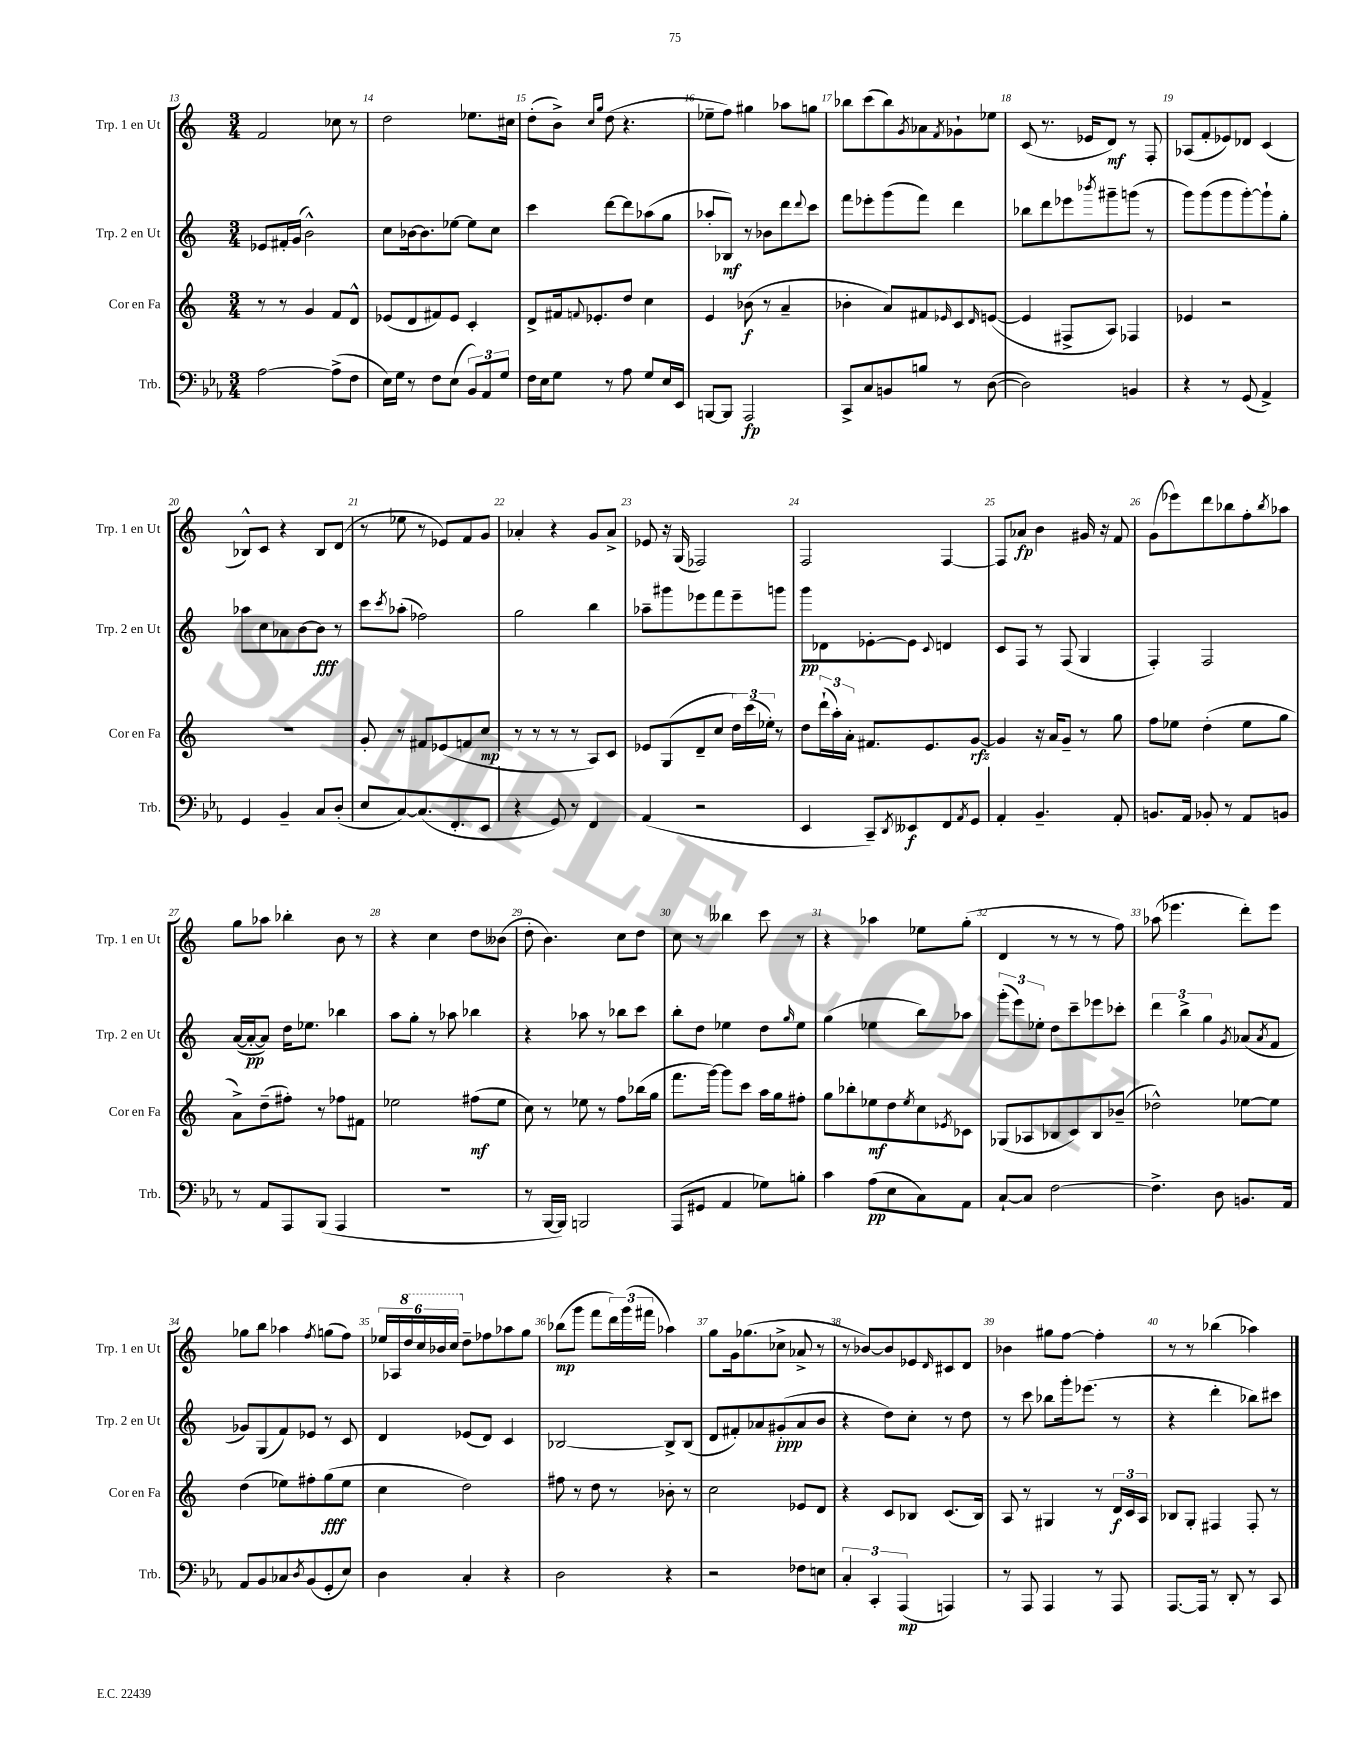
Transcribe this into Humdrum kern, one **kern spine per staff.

**kern	**dynam	**kern	**dynam	**kern	**dynam	**kern	**dynam
*part4	*part4	*part3	*part3	*part2	*part2	*part1	*part1
*staff4	*staff4	*staff3	*staff3	*staff2	*staff2	*staff1	*staff1
*I"Trb.	*	*I"Cor en Fa	*	*I"Trp. 2 en Ut	*	*I"Trp. 1 en Ut	*
*I'Trb.	*	*I'Cor en Fa	*	*I'Trp. 2 en Ut	*	*I'Trp. 1 en Ut	*
*clefF4	*	*clefG2	*	*clefG2	*	*clefG2	*
*k[b-e-a-]	*	*k[]	*	*k[]	*	*k[]	*
*M3/4	*	*M3/4	*	*M3/4	*	*M3/4	*
=13	=13	=13	=13	=13	=13	=13	=13
[2A-\	.	8r	.	8e-X/L	.	2f/	.
.	.	8r	.	16f#X'/L	.	.	.
.	.	.	.	(16g/JJ	.	.	.
.	.	4g/	.	2b^^\)	.	.	.
(8A-^\L]	.	8f/L	.	.	.	8cc-X\	.
8F\J	.	8d^^/J	.	.	.	8r	.
=14	=14	=14	=14	=14	=14	=14	=14
16E-\LL)	.	(8e-X/L	.	8cc\L	.	2dd\	.
16G\JJ	.	.	.	.	.	.	.
8r	.	8d/	.	[16b-X\k	.	.	.
.	.	.	.	8.b-\]	.	.	.
8F\L	.	8f#X/)	.	.	.	.	.
(8E-\J	.	8e-/J	.	[8ee-X\J	.	.	.
12BB-/L)	.	4c'/	.	8ee-\L]	.	8.ee-X\L	.
12AA-/	.	.	.	.	.	.	.
.	.	.	.	8cc\J	.	.	.
12G/J	.	.	.	.	.	.	.
.	.	.	.	.	.	16cc#X\Jk	.
=15	=15	=15	=15	=15	=15	=15	=15
16F\LL	.	8d^/L	.	4ccc\	.	(8dd'\L	.
16E-\J	.	.	.	.	.	.	.
8G\J	.	16f#X/k	.	.	.	8b^\J)	.
.	.	8qqfn/	.	.	.	.	.
.	.	8.e-X'/	.	.	.	.	.
.	.	.	.	.	.	16qqcc/LL	.
.	.	.	.	.	.	16qqgg/JJ	.
8r	.	.	.	[8ddd\L	.	(8dd\	.
8A-\	.	8dd/J	.	8ddd\]	.	4.r	.
8G/L	.	4cc\	.	(8aa-X\	.	.	.
16E-/L	.	.	.	8gg\J	.	.	.
16EE-/JJ	.	.	.	.	.	.	.
=16	=16	=16	=16	=16	=16	=16	=16
[8BBBn/L	.	4e/	.	8aa-X'/L	.	8ee-X~\L	.
8BBB/J]	.	.	.	8B-X/J)	mf	8ff\J)	.
2AAA-/	fp	(8b-X\	f	8r	.	4gg#X\	.
.	.	8r	.	8b-X\L	.	.	.
.	.	4a~/	.	8ddd\	.	8aa-X\L	.
.	.	.	.	8qqddd/	.	.	.
.	.	.	.	8ccc\J	.	8ggn\J	.
=17	=17	=17	=17	=17	=17	=17	=17
8CC^/L	.	4b-X'\	.	8fff\L	.	8bb-X\L	.
8C/	.	.	.	8eee-X'\	.	(8ccc\	.
8BBn/	.	8a/L)	.	(8ggg\	.	8bb-\)	.
.	.	.	.	.	.	8qg/	.
8Bn/J	.	8f#X/	.	8fff\J)	.	8a-X\	.
.	.	16qqe-X/	.	.	.	8qf/	.
8r	.	8c/	.	4ddd\	.	8g-X`\	.
.	.	16qqd/	.	.	.	.	.
([8D\	.	([8en/J	.	.	.	8ee-X\J	.
=18	=18	=18	=18	=18	=18	=18	=18
2D\])	.	4e/]	.	8bb-X\L	.	(8c/	.
.	.	.	.	8ddd\	.	8.r	.
.	.	8F#X^/L	.	8eee-X\	.	.	.
.	.	.	.	.	.	16e-X/KL	.
.	.	.	.	8qbbb-X/	.	.	.
.	.	8A/J)	.	8ggg#X~\	.	8d/J)	mf
4BBn/	.	4F-X/	.	(8gggn\J	.	8r	.
.	.	.	.	8r	.	8F'/	.
=19	=19	=19	=19	=19	=19	=19	=19
4r	.	4e-X/	.	8ggg\L)	.	(8A-X/L	.
.	.	.	.	(8ggg\	.	8f'/	.
8r	.	2r	.	8ggg\	.	8e-X/)	.
(8GG/	.	.	.	[8ggg'\)	.	8d-X/J	.
4AA-^/)	.	.	.	8ggg`\]	.	(4c/	.
.	.	.	.	8gg'\J	.	.	.
!!LO:LB:g=z
=20	=20	=20	=20	=20	=20	=20	=20
4GG/	.	2.r	.	8aa-X\L	.	8B-X^^/L)	.
.	.	.	.	8cc\	.	8c/J	.
4BB-~/	.	.	.	8a-X\	.	4r	.
.	.	.	.	[8b\	.	.	.
8C/L	.	.	.	8b\J]	fff	8B-/L	.
(8D'/J	.	.	.	8r	.	(8d/J	.
=21	=21	=21	=21	=21	=21	=21	=21
8E-/L	.	8g'/	.	8ccc\L	.	8r	.
.	.	.	.	8qccc/	.	.	.
[8C/)	.	8r	.	(8aa-X'\J	.	8ee-X\	.
(8.C/]	.	8f#X/L	.	2ff-X\)	.	8r	.
.	.	(8e-X/	.	.	.	8e-X/L)	.
8.FF'/	.	.	.	.	.	.	.
.	.	8fn/	.	.	.	8f/	.
8EE-/J	.	8cc/J	mp	.	.	8g/J	.
=22	=22	=22	=22	=22	=22	=22	=22
4r	.	8r	.	2gg\	.	4a-X'/	.
.	.	8r	.	.	.	.	.
8GG/)	.	8r	.	.	.	4r	.
8r	.	8r	.	.	.	.	.
4FF/	.	8A/L)	.	4bb\	.	8g/L	.
.	.	8c/J	.	.	.	8a-^/J	.
=23	=23	=23	=23	=23	=23	=23	=23
(4AA-/	.	8e-X/L	.	8aa-X~\L	.	8e-X/	.
.	.	(8G/	.	8ggg#X\	.	16r	.
.	.	.	.	.	.	(16G/	.
2r	.	8d~/	.	8eee-X\	.	2F-X/)	.
.	.	8cc/J	.	8fff\	.	.	.
.	.	24dd\LL)	.	8eee-~\	.	.	.
.	.	(24ccc\	.	.	.	.	.
.	.	24ee-X'\JJ)	.	.	.	.	.
.	.	8r	.	8gggn\J	.	.	.
=24	=24	=24	=24	=24	=24	=24	=24
4EE-/	.	8dd\L	.	8ggg\L	pp	2F/	.
.	.	(24ddd`\L	.	8d-X\	.	.	.
.	.	24aa'\)	.	.	.	.	.
.	.	24a'\JJ	.	.	.	.	.
8CC~/L)	.	8.f#X/L	.	[8e-X'\	.	.	.
8qDD/	.	.	.	.	.	.	.
8EE--X/	f	.	.	8e-\J]	.	.	.
.	.	8.e/	.	.	.	.	.
.	.	.	.	8qqc/	.	.	.
8FF/	.	.	.	4dn/	.	[4F/	.
8qAA-/	.	.	.	.	.	.	.
8GG/J	.	[8g/J	rfz	.	.	.	.
=25	=25	=25	=25	=25	=25	=25	=25
4AA-'/	.	4g/]	.	8c/L	.	8F/L]	.
.	.	.	.	8F/J	.	8a-X/J	fp
4.BB-~/	.	16r	.	8r	.	4b\	.
.	.	16a/KL	.	.	.	.	.
.	.	8g~/J	.	(8F/	.	.	.
.	.	8r	.	4G/	.	16g#X/	.
.	.	.	.	.	.	16r	.
8AA-'/	.	8gg\	.	.	.	8f/	.
=26	=26	=26	=26	=26	=26	=26	=26
8.BBn/L	.	8ff\L	.	4F'/)	.	(8g\L	.
.	.	8ee-X\J	.	.	.	8eee-X\)	.
16AA-/Jk	.	.	.	.	.	.	.
8BB-X'/	.	(4dd'\	.	2F/	.	8ddd\	.
8r	.	.	.	.	.	8bb-X\	.
8AA-/L	.	8ee-\L	.	.	.	8ff'\	.
.	.	.	.	.	.	8qbb-/	.
8BBn/J	.	8gg\J	.	.	.	8aa-X\J	.
!!LO:LB:g=z
=27	=27	=27	=27	=27	=27	=27	=27
8r	.	8a^\L)	.	([16a/LL	.	8gg\L	.
.	.	.	.	16a'/J_	pp	.	.
8AA-/L	.	(8dd~\	.	8a/J])	.	8aa-X\J	.
8AAA-/	.	8ff#X'\J)	.	16dd\KL	.	4bb-X'\	.
.	.	.	.	8.ee-X\J	.	.	.
(8BBB-/J	.	8r	.	.	.	.	.
4AAA-/	.	8ff-X\L	.	4bb-X\	.	8b\	.
.	.	8f#X\J	.	.	.	8r	.
=28	=28	=28	=28	=28	=28	=28	=28
2.r	.	2ee-X\	.	8aa\L	.	4r	.
.	.	.	.	8gg'\J	.	.	.
.	.	.	.	8r	.	4cc\	.
.	.	.	.	8aa-X\	.	.	.
.	.	(8ff#X\L	mf	4bb-X\	.	8dd\L	.
.	.	8ee-\J	.	.	.	(8b--X\J	.
=29	=29	=29	=29	=29	=29	=29	=29
8r	.	8cc\)	.	4r	.	8dd'\	.
[16BBB-/LL	.	8r	.	.	.	4.b\)	.
16BBB-/JJ])	.	.	.	.	.	.	.
2BBBn/	.	8ee-X\	.	8aa-X\	.	.	.
.	.	8r	.	8r	.	.	.
.	.	8ff\L	.	8bb-X\L	.	8cc\L	.
.	.	(16bb-X\L	.	8ccc\J	.	8dd\J	.
.	.	16gg\JJ	.	.	.	.	.
=30	=30	=30	=30	=30	=30	=30	=30
(8AAA-/L	.	8.fff\L	.	8bb'\L	.	8cc\	.
8GG#X/J	.	.	.	8dd\J	.	8r	.
.	.	[16ggg\Jk)	.	.	.	.	.
4AA-/	.	8ggg\L]	.	4ee-X\	.	4bb--X\	.
.	.	8ccc\J	.	.	.	.	.
8G-X\L)	.	16aa\LL	.	8dd\L	.	8ccc\	.
.	.	16gg\J	.	.	.	.	.
.	.	.	.	16qqgg/	.	.	.
8Bn'\J	.	8ff#X'\J	.	8ee-\J	.	8r	.
=31	=31	=31	=31	=31	=31	=31	=31
4c\	.	8gg\L	.	(4gg\	.	4r	.
.	.	8bb-X'\	.	.	.	.	.
(8A-\L	pp	8ee-X\	mf	4ee-X\	.	4aa-X\	.
8E-\	.	8dd\	.	.	.	.	.
.	.	8qee-/	.	.	.	.	.
8C\)	.	8cc\	.	8bb\L)	.	8ee-X\L	.
.	.	8qe-X/	.	.	.	.	.
8AA-\J	.	8c-X\J	.	8aa-X\J	.	(8gg'\J	.
=32	=32	=32	=32	=32	=32	=32	=32
[8C`/L	.	(8G-X/L	.	(12ggg'\L	.	4d/	.
.	.	.	.	12eee\)	.	.	.
8C/J]	.	8A-X/	.	.	.	.	.
.	.	.	.	12ee-X'\J	.	.	.
[2F\	.	8B-X/	.	8dd\L	.	8r	.
.	.	8c/)	.	8ccc~\	.	8r	.
.	.	8B-/	.	8eee-X\	.	8r	.
.	.	(8b-X~/J	.	8ccc-X'\J	.	8ff\)	.
=33	=33	=33	=33	=33	=33	=33	=33
4.F^\]	.	2dd-X^^\)	.	6ddd\	.	(8aa-X\	.
.	.	.	.	.	.	4.eee-X\	.
.	.	.	.	6bb^\	.	.	.
.	.	.	.	6gg\	.	.	.
8D\	.	.	.	.	.	.	.
.	.	.	.	8qg/	.	.	.
8.BBn/L	.	[8ee-X\L	.	(8a-X/L	.	8ddd'\L)	.
.	.	.	.	8qa-/	.	.	.
.	.	8ee-\J]	.	8f/J	.	8eee-\J	.
16AA-/Jk	.	.	.	.	.	.	.
!!LO:LB:g=z
=34	=34	=34	=34	=34	=34	=34	=34
8AA-/L	.	(4dd\	.	8g-X/L)	.	8gg-X\L	.
8BB-/	.	.	.	(8G/	.	8bb\J	.
8C-X/	.	8ee-X\L)	.	8f/)	.	4aa-X\	.
8qD/	.	.	.	.	.	.	.
(8BB-/	.	8ff#X'\	.	8e-X/J	.	.	.
.	.	.	.	.	.	8qff/	.
8GG'/	.	(8gg\	fff	8r	.	(8ggn\L	.
8E-/J)	.	8ee-\J	.	8c/	.	8ff\J)	.
=35	=35	=35	=35	=35	=35	=35	=35
4D\	.	4cc\	.	4d/	.	24ee-X/LL	.
.	.	.	.	.	.	24A-X/	.
*	*	*	*	*	*	*8va	*
.	.	.	.	.	.	24ddd/	.
.	.	.	.	.	.	24ccc/	.
.	.	.	.	.	.	24bb-X/	.
.	.	.	.	.	.	24ccc/JJ	.
*	*	*	*	*	*	*X8va	*
4C'/	.	2dd\)	.	(8e-X/L	.	8dd~\L	.
.	.	.	.	8d/J)	.	8ff-X\	.
4r	.	.	.	4c/	.	8aa-X\	.
.	.	.	.	.	.	8gg\J	.
=36	=36	=36	=36	=36	=36	=36	=36
2D\	.	8ff#X\	.	[2B-X/	.	(8bb-X\L	mp
.	.	8r	.	.	.	8ggg\J	.
.	.	8dd\	.	.	.	8fff\L	.
.	.	8r	.	.	.	24ddd\L)	.
.	.	.	.	.	.	(24ggg\	.
.	.	.	.	.	.	24fff#X\JJ	.
4r	.	8b-X'\	.	8B-^/L]	.	4aa-X\)	.
.	.	8r	.	(8B-/J	.	.	.
=37	=37	=37	=37	=37	=37	=37	=37
2r	.	2cc\	.	8d/L	.	8gg\L	.
.	.	.	.	8f#X'/)	.	16g\k	.
.	.	.	.	.	.	(8.gg-X\	.
.	.	.	.	8a-X/	.	.	.
.	.	.	.	(8g#X'/	ppp	8cc-X^\J	.
8F-X\L	.	8e-X/L	.	8a-/	.	8a-X^/	.
8En\J	.	8d/J	.	8b/J	.	8r	.
=38	=38	=38	=38	=38	=38	=38	=38
6C'/	.	4r	.	4r	.	8r	.
.	.	.	.	.	.	[8b-X/L)	.
6CC'/	.	.	.	.	.	.	.
.	.	8c/L	.	8dd\L)	.	8b-/]	.
(6AAA-/	mp	.	.	.	.	.	.
.	.	8B-X/J	.	8cc'\J	.	8e-X/	.
.	.	.	.	.	.	16qqd/	.
4AAAn/)	.	(8.c/L	.	8r	.	8c#X/	.
.	.	.	.	8dd\	.	8d/J	.
.	.	16B-/Jk)	.	.	.	.	.
=39	=39	=39	=39	=39	=39	=39	=39
8r	.	8A/	.	8r	.	4b-X\	.
8AAA-/	.	8r	.	8ccc\	.	.	.
4AAA-/	.	4G#X/	.	8bb-X\L	.	8gg#X\L	.
.	.	.	.	16ggg'\k	.	[8ff\J	.
.	.	.	.	(8.eee-X\J	.	.	.
8r	.	8r	.	.	.	4ff'\]	.
8AAA-/	.	24d/LL	f	8r	.	.	.
.	.	24c/	.	.	.	.	.
.	.	24A/JJ	.	.	.	.	.
=40	=40	=40	=40	=40	=40	=40	=40
[8.AAA-/L	.	8B-X/L	.	4r	.	8r	.
.	.	8G'/J	.	.	.	8r	.
16AAA-/Jk]	.	.	.	.	.	.	.
8r	.	4F#X/	.	4ddd'\	.	(4bb-X\	.
8DD'/	.	.	.	.	.	.	.
8r	.	8F#'/	.	8bb-X\L)	.	4aa-X\)	.
8CC/	.	8r	.	8ccc#X\J	.	.	.
==	==	==	==	==	==	==	==
*-	*-	*-	*-	*-	*-	*-	*-
